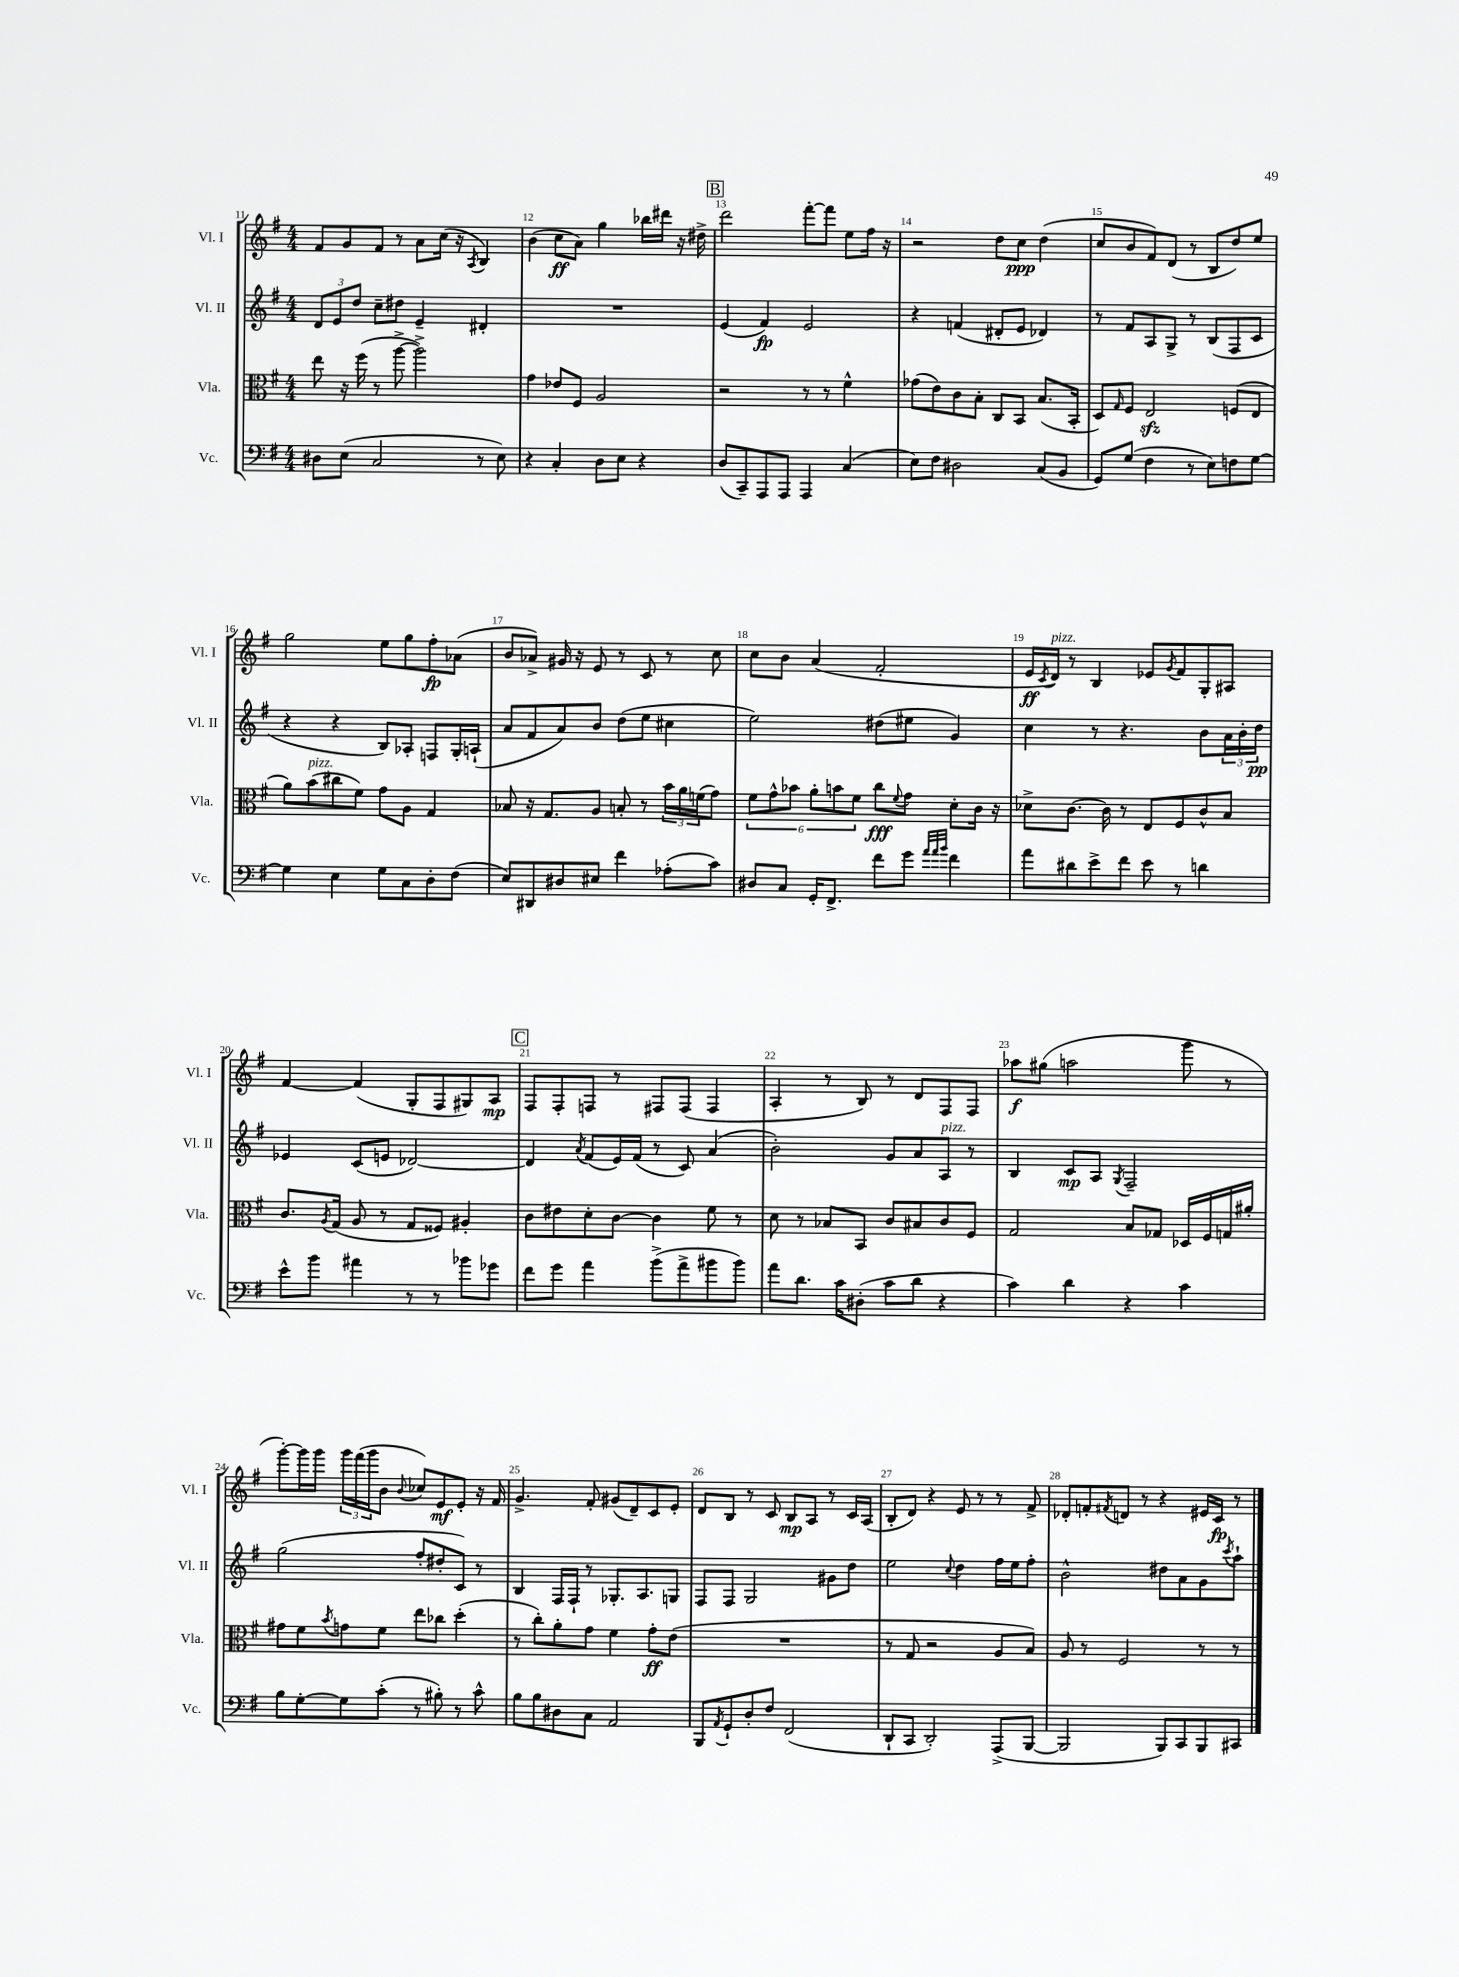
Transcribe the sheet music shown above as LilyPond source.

<<
\new StaffGroup <<
\new Staff = "s0" \with { instrumentName = "Vl. I" shortInstrumentName = "Vl. I" } {
    \clef treble \key g \major \numericTimeSignature \time 4/4
    fis'8 g'8 fis'8 r8 a'8 c''16( r16 \acciaccatura { a8 } b4) |
    b'4( c''8\ff a'8) g''4 bes''16 dis'''16 r16 dis''16-> |
    \mark \markup { \box "B" } d'''2 fis'''8~-. fis'''8 e''8 fis''16 r16 |
    r2 d''8 c''8\ppp d''4( |
    c''8 b'8 fis'8) d'8( r8 b8 d''8) e''8 |
    g''2 e''8 g''8 fis''8-.\fp aes'8( |
    b'8 aes'8->) gis'16 r16 e'8 r8 c'8 r8 c''8 |
    c''8 b'8 a'4( fis'2-. |
    e'16\ff \acciaccatura { c'8 } d'16^\markup { \italic "pizz." }) r8 b4 ees'8 \acciaccatura { g'8 } fis'8 g8-. ais8 |
    fis'4~ fis'4( g8-. fis8 gis8) a8\mp |
    \mark \markup { \box "C" } fis8 fis8-. f8 r8 fis8 fis8( fis4 |
    a4-. r8 b8) r8 d'8 fis8 fis8 |
    aes''8\f gis''8( a''2 g'''8 r8 |
    g'''8~-.) g'''16 g'''16 \tuplet 3/2 { g'''16 fis'''16( g'''16 } b'8 \appoggiatura { b'8 } ces''8) e'8\mf e'8-. r16 fis'16 |
    g'4.-> fis'8-. gis'8( d'8--) c'8 e'8-. |
    d'8 b8 r8 c'8 b8\mp a8 r8 c'16 a16( |
    b8-. d'8) r4 e'8 r8 r8 fis'8-> |
    des'8-. f'8-. \acciaccatura { fis'8 } d'8 r8 r4 eis'16 c'16\fp r8 \bar "|." |
}
\new Staff = "s1" \with { instrumentName = "Vl. II" shortInstrumentName = "Vl. II" } {
    \clef treble \key g \major \numericTimeSignature \time 4/4
    \tuplet 3/2 { d'8 e'8 d''8 } c''8-- dis''8 e'4-- dis'4-. |
    R1 |
    \mark \markup { \box "B" } e'4( fis'4\fp) e'2 |
    r4 f'4( dis'8-. e'8 des'4) |
    r8 fis'8 a8 g8-> r8 b8( fis8 c'8 |
    r4 r4 b8) aes8-. f8 g16-. a16-!( |
    a'8 fis'8 a'8) b'8 d''8( e''8 cis''4 |
    e''2) dis''8( eis''8 g'4) |
    c''4 r8 r4. b'8 \tuplet 3/2 { a'16 b'16-. d''16\pp } |
    ees'4 c'8( e'8 des'2~) |
    \mark \markup { \box "C" } des'4 \acciaccatura { a'8 } fis'8( e'16) fis'16( r8 c'8) a'4( |
    b'2-.) g'8 a'8 a8^\markup { \italic "pizz." } r8 |
    b4 c'8\mp a8 \acciaccatura { g8 } fis2-- |
    g''2( fis''8-. dis''8-. c'8) r8 |
    b4 fis16 fis16-! r8 ges8.-. a8. g8 |
    fis8 fis8 g2 gis'8 d''8 |
    e''2 \appoggiatura { c''8 } d''4 fis''16 e''16 fis''8-. |
    b'2-^ dis''8 a'8 g'8 \acciaccatura { c'''8 } a''8-! \bar "|." |
}
\new Staff = "s2" \with { instrumentName = "Vla." shortInstrumentName = "Vla." } {
    \clef alto \key g \major \numericTimeSignature \time 4/4
    e''8 r16 fis''16( r8 a''8~-> a''2->) |
    g'4 ees'8 fis8 a2 |
    \mark \markup { \box "B" } r2 r8 r8 fis'4-^ |
    ges'8( e'8) c'8 b8-. c8 b,8 b8.( b,16-. |
    d8) \grace { g16 } fis8 e2\sfz f8( e8 |
    a'8) b'8^\markup { \italic "pizz." }( cis''8 fis'8) g'8 a8 g4 |
    bes8 r16 g8. a8 b8-. r8 \tuplet 3/2 { b'16 a'16 f'16( } g'8) |
    \tuplet 6/4 { fis'8 g'8-^ bes'8 a'8-. b'8 fis'8 } c''8\fff \appoggiatura { fis'8 } g'8 d'8-. c'16 r16 |
    des'8-> c'8.~ c'16 r8 e8 fis8 c'8-^ b8 |
    c'8. \acciaccatura { a8 } g16( a8 r8 g8 fisis8) ais4-. |
    \mark \markup { \box "C" } c'8 eis'8 d'8-. c'8~ c'4 fis'8 r8 |
    d'8 r8 bes8 b,8 c'8 bis8 c'8 fis8 |
    g2 b8 ges8 des16 fis16 g16 ais'16-. |
    gis'8 fis'8 \acciaccatura { b'8 } g'8 fis'8 e''8 ces''8 d''4-.( |
    r8 c''8-.) a'8-. g'8 fis'4 g'8-.\ff e'8( |
    R1 |
    r8 g8 r2 a8 b8) |
    a8 r8 fis2 r8 r8 \bar "|." |
}
\new Staff = "s3" \with { instrumentName = "Vc." shortInstrumentName = "Vc." } {
    \clef bass \key g \major \numericTimeSignature \time 4/4
    dis8 e8( c2 r8 e8) |
    r4 c4-. d8 e8 r4 |
    \mark \markup { \box "B" } d8( c,8--) a,,8 a,,8 a,,4 c4( |
    e8) fis8 dis2 c8( b,8 |
    g,8) g8( fis4 r8 e8) f8 g8~ |
    g4 e4 g8 c8 d8-. fis8( |
    e8) dis,8 dis8 eis8 fis'4 aes8-.( c'8) |
    dis8 c8 g,16-. fis,8.-> fis'8 g'8 \grace { a'32 a'32 b'32 } fis'4 |
    a'8 dis'8 e'8-> fis'8 e'8 r8 d'4 |
    e'8-^ b'8 ais'4 r8 r8 bes'8 ges'8 |
    \mark \markup { \box "C" } fis'8 g'8 a'4 b'8->( a'8-> bis'8 bis'8) |
    a'8 d'8. c'16 dis8-.( c'8 d'8 r4 |
    c'4) d'4 r4 c'4 |
    b8 g8~-. g8 c'8-.( r8 bis8-.) r8 c'8-^ |
    b8 b8 dis8 c8 a,2 |
    b,,8 \acciaccatura { a,8 } g,8-! d8-. fis8 fis,2( |
    d,8-! c,8 d,2-.) a,,8->( b,,8~ |
    b,,2 b,,8) c,8 b,,8 cis,8 \bar "|." |
}
>>
>>
\layout { \context { \Score currentBarNumber = #11 \override BarNumber.break-visibility = ##(#f #t #t) barNumberVisibility = #all-bar-numbers-visible } }
